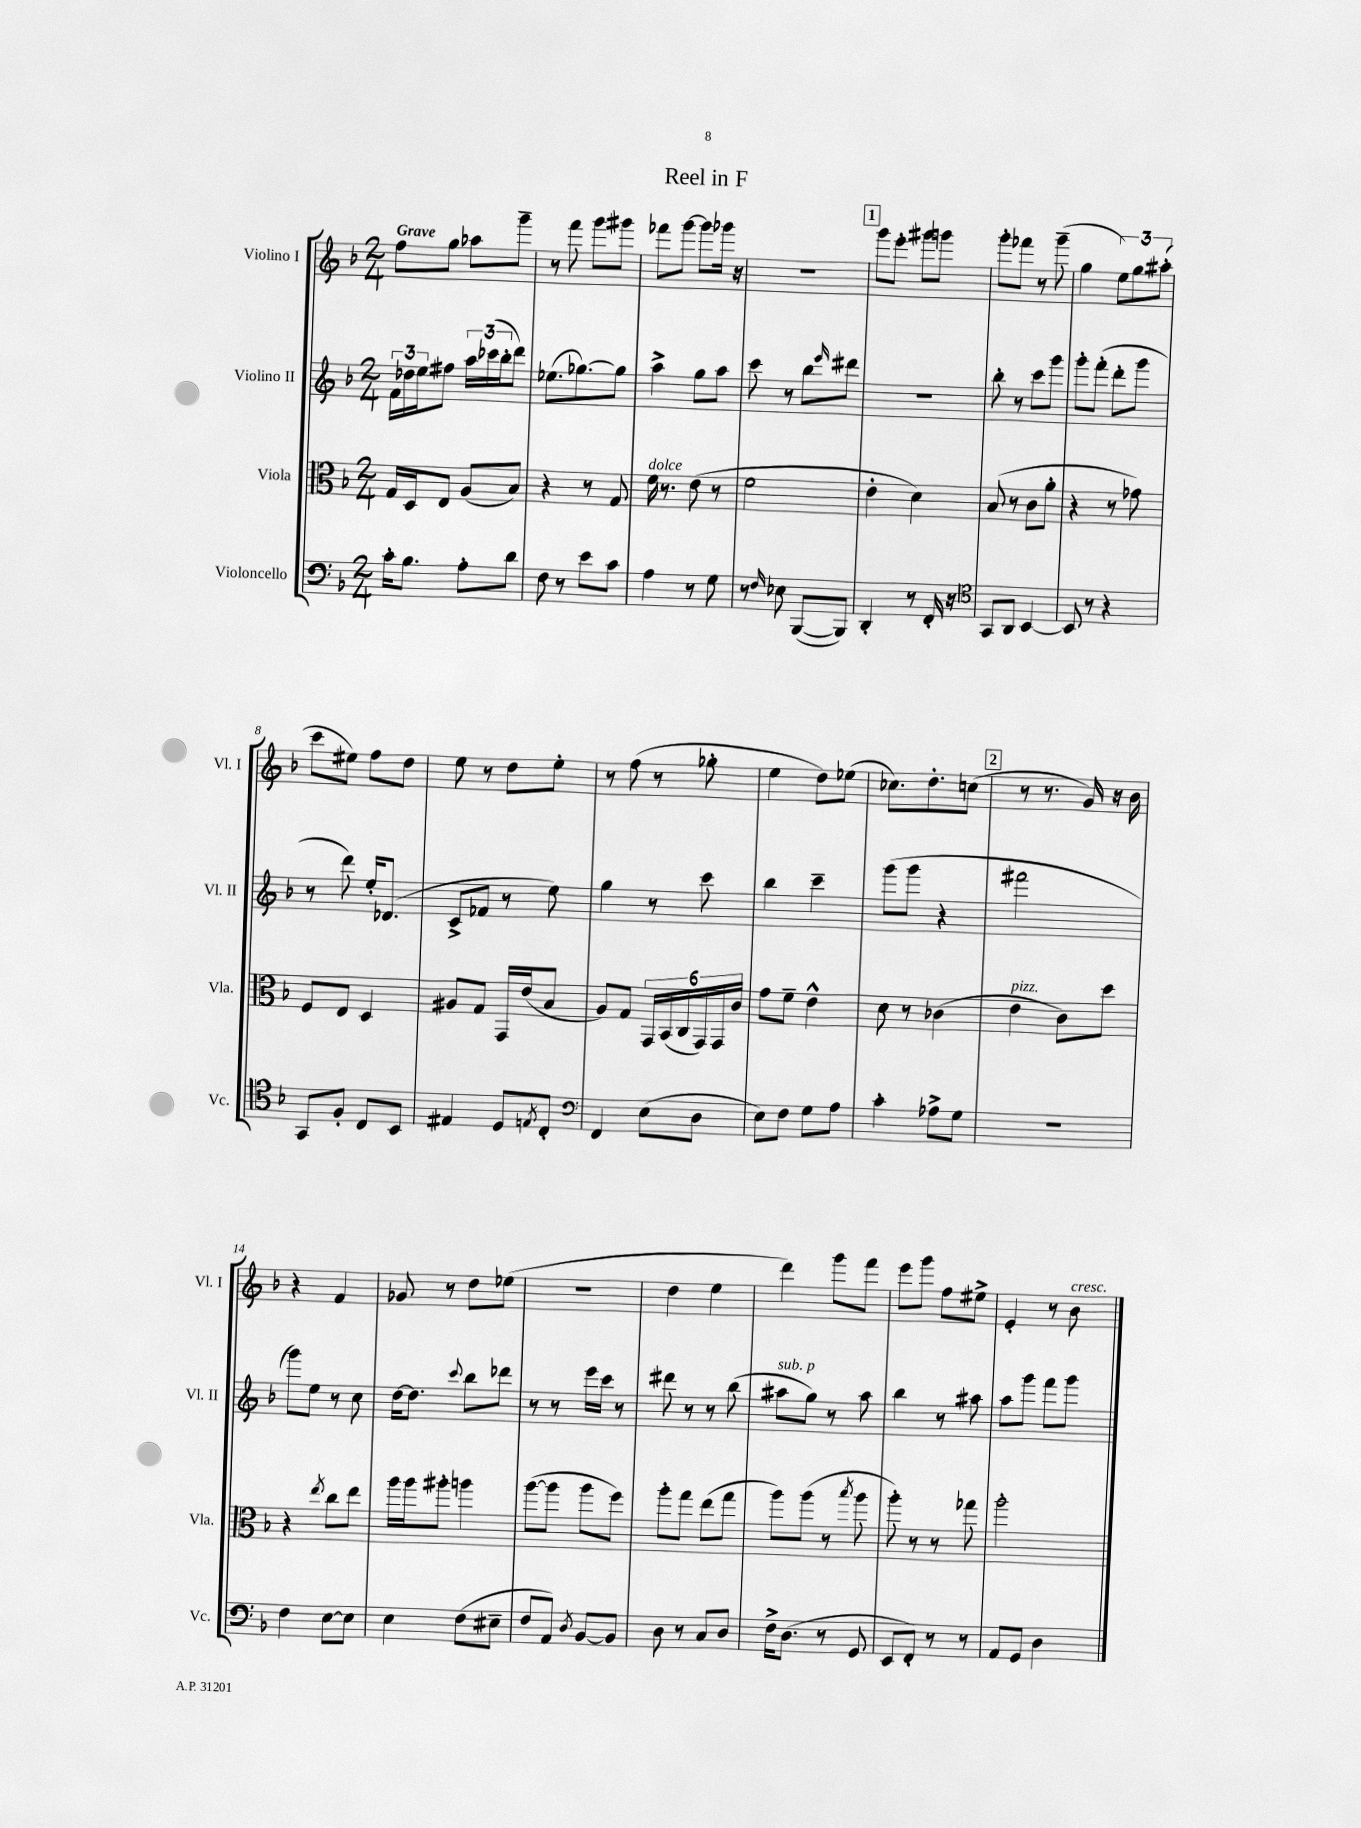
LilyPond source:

\header { title = "Reel in F" }
<<
\new StaffGroup <<
\new Staff = "s0" \with { instrumentName = "Violino I" shortInstrumentName = "Vl. I" } {
    \clef treble \key f \major \numericTimeSignature \time 2/4 \tempo "Grave"
    f''8 g''8 aes''8 g'''8-- |
    r8 f'''8 g'''8 gis'''8 |
    fes'''8 g'''8~ g'''8 ges'''16 r16 |
    r2 |
    \mark \markup { \box "1" } g'''8 e'''8-. gis'''8 g'''8 |
    g'''8-. fes'''8 r8 g'''8--( |
    g''4 \tuplet 3/2 { e''8) g''8 ais''8-.( } |
    c'''8 eis''8) f''8 d''8 |
    e''8 r8 d''8 e''8-. |
    r8 f''8( r8 ges''8-. |
    e''4 d''8) ees''8( |
    ces''8.) d''8.-. c''8( |
    \mark \markup { \box "2" } r8 r8. g'16) r16 bes'16 |
    r4 f'4 |
    ges'8 r8 d''8 ees''8( |
    r2 |
    d''4 e''4 |
    d'''4) g'''8 f'''8 |
    e'''8 g'''8 f''8 eis''8-> |
    e'4-. r8 bes'8^\markup { \italic "cresc." } \bar "|." |
}
\new Staff = "s1" \with { instrumentName = "Violino II" shortInstrumentName = "Vl. II" } {
    \clef treble \key f \major \numericTimeSignature \time 2/4
    \tuplet 3/2 { f'16 des''16 e''16 } fis''8 \tuplet 3/2 { a''16 ces'''16( bes''16-. } d'''8) |
    ees''8.( ges''8.~) ges''8 |
    a''4-> g''8 a''8 |
    c'''8 r8 bes''8 \grace { e'''16 } dis'''8 |
    \mark \markup { \box "1" } R2 |
    bes''8-. r8 c'''8 g'''8 |
    g'''8-. f'''8-.( d'''8-. g'''8 |
    r8 d'''8) e''16-. des'8.( |
    c'8-> fes'8 r8 e''8) |
    g''4 r8 c'''8 |
    bes''4 c'''4-- |
    g'''8( g'''8 r4 |
    \mark \markup { \box "2" } fis'''2 |
    g'''8) e''8 r8 c''8 |
    d''16~ d''8. \appoggiatura { c'''8 } bes''8 des'''8 |
    r8 r8 e'''16 c'''16 r8 |
    dis'''8 r8 r8 bes''8( |
    ais''8^\markup { \italic "sub. p" } g''8) r8 ais''8 |
    bes''4 r8 ais''8 |
    a''8 g'''8 f'''8 g'''8 \bar "|." |
}
\new Staff = "s2" \with { instrumentName = "Viola" shortInstrumentName = "Vla." } {
    \clef alto \key f \major \numericTimeSignature \time 2/4
    g16 d16 e8 a8( bes8) |
    r4 r8 g8 |
    f'16^\markup { \italic "dolce" } r8. e'8( r8 |
    f'2 |
    \mark \markup { \box "1" } e'4-. d'4) |
    bes8( r8 c'8 a'8-. |
    r4 r8 ges'8) |
    f8 e8 d4 |
    ais8 g8 g,16 e'16( bes8 |
    a8) g8 \tuplet 6/4 { g,16 bes,16( c16 g,16) g,16 c'16 } |
    g'8 f'8-- e'4-^ |
    d'8 r8 ces'4( |
    \mark \markup { \box "2" } e'4^\markup { \italic "pizz." } c'8) d''8 |
    r4 \acciaccatura { e''8 } c''8 e''8 |
    a''16 a''16 ais''8-. a''4 |
    a''8~( a''8 a''8 f''8) |
    a''8-. g''8 e''8( g''8 |
    a''8) a''8( r8 \acciaccatura { bes''8 } a''8 |
    a''8-.) r8 r8 ges''8 |
    a''2-. \bar "|." |
}
\new Staff = "s3" \with { instrumentName = "Violoncello" shortInstrumentName = "Vc." } {
    \clef bass \key f \major \numericTimeSignature \time 2/4
    c'16-. bes8. a8-. d'8 |
    f8 r8 e'8 c'8 |
    a4 r8 g8 |
    r8 \grace { f16 } ees8 bes,,8~( bes,,8) |
    \mark \markup { \box "1" } d,4-. r8 f,16-. r16 |
    \clef tenor g,8 a,8 bes,4~ |
    bes,8 r8 r4 |
    g,8 f8-. c8 bes,8 |
    eis4 d8 \acciaccatura { e8 } c8-. |
    \clef bass f,4 e8( d8 |
    e8) f8 g8 a8 |
    c'4-. aes8-> g8 |
    \mark \markup { \box "2" } R2 |
    f4 e8~ e8 |
    e4 f8( eis8-- |
    f8 a,8) \acciaccatura { d8 } bes,8~ bes,8 |
    d8 r8 c8 d8 |
    f16-> d8.( r8 g,8 |
    e,8 f,8-.) r8 r8 |
    a,8 g,8 d4 \bar "|." |
}
>>
>>
